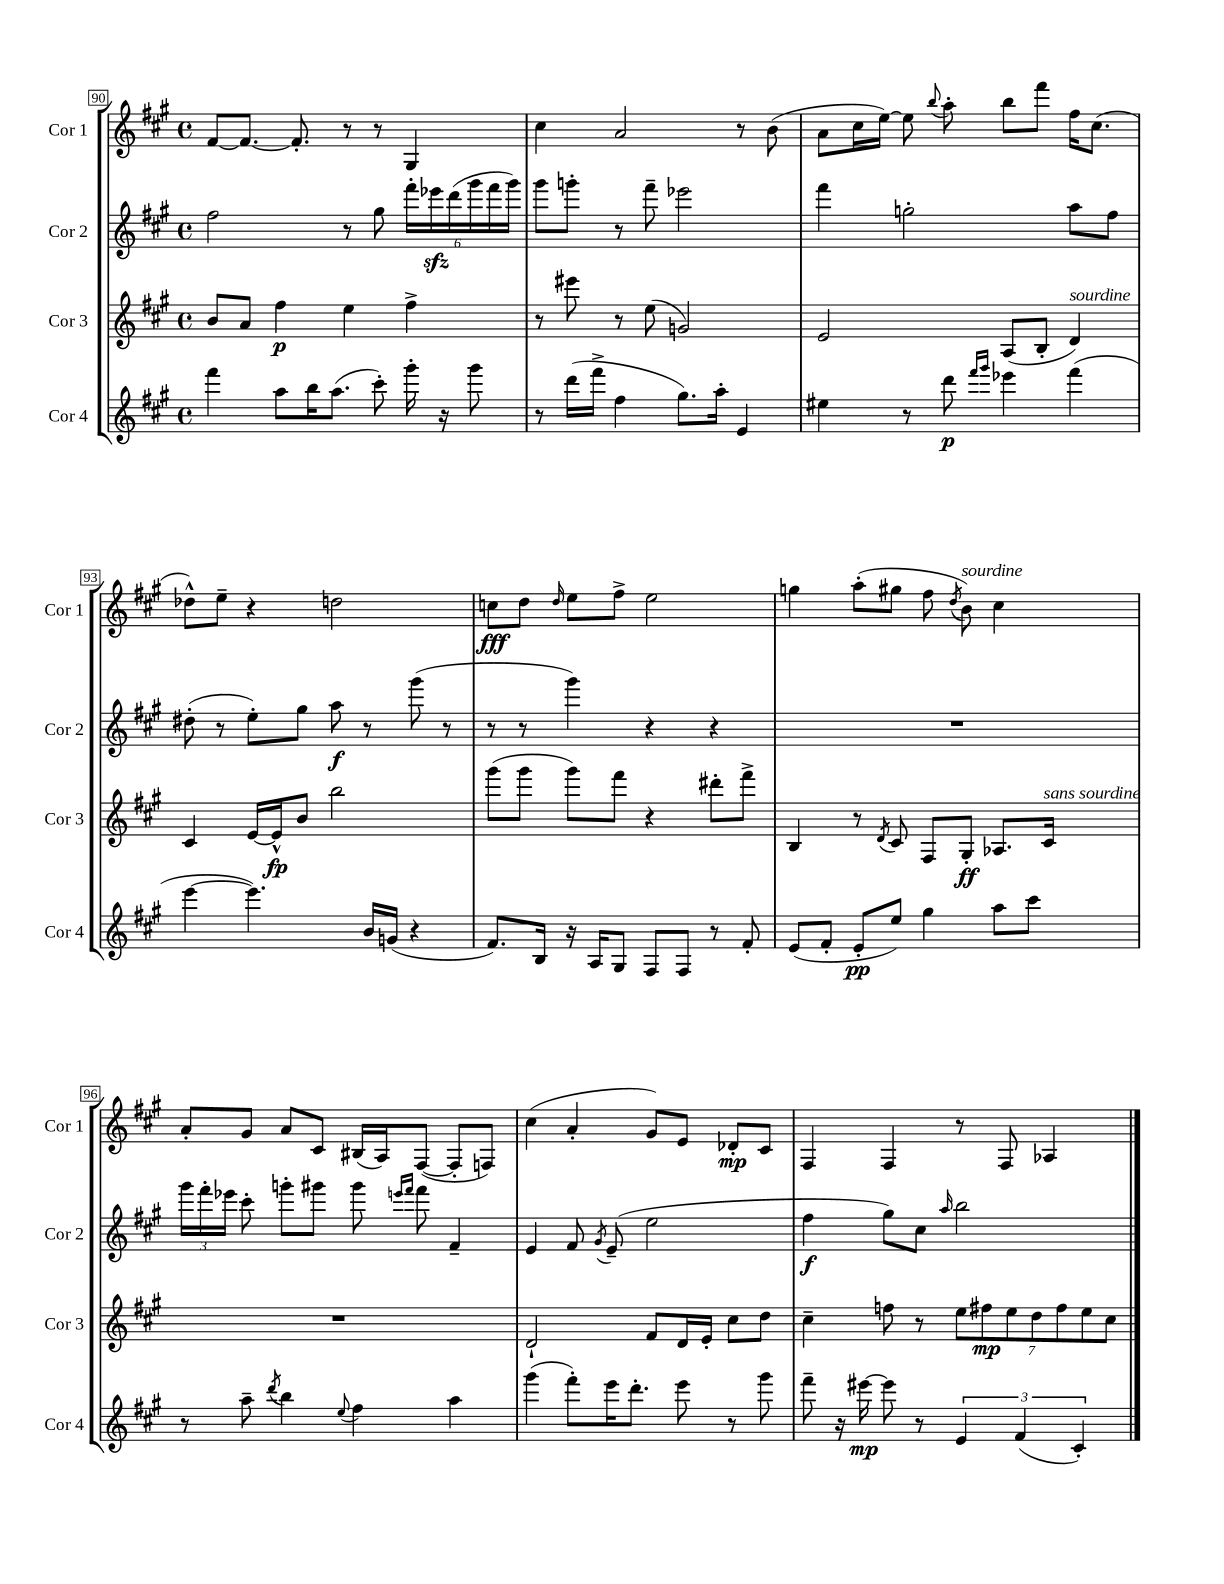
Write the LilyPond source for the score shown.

<<
\new StaffGroup <<
\new Staff = "s0" \with { instrumentName = "Cor 1" shortInstrumentName = "Cor 1" } {
    \clef treble \key a \major \defaultTimeSignature \time 4/4
    \autoBeamOff fis'8[~ fis'8.]~ fis'8.-. r8 r8 gis4 |
    cis''4 a'2 r8 b'8( |
    a'8[ cis''16 e''16]~) e''8 \appoggiatura { b''8 } a''8-. b''8[ fis'''8] fis''16[ cis''8.]( |
    des''8[-^) e''8]-- r4 d''2 |
    c''8[\fff d''8] \grace { d''16 } e''8[ fis''8]-> e''2 |
    g''4 a''8[-.( gis''8] fis''8 \acciaccatura { d''8 } b'8^\markup { \italic "sourdine" }) cis''4 |
    a'8[-. gis'8] a'8[ cis'8] bis16[( a16) fis8]~( fis8[-. f8]) |
    cis''4( a'4-. gis'8[) e'8] des'8[-.\mp cis'8] |
    fis4 fis4 r8 fis8 aes4 \bar "|." |
}
\new Staff = "s1" \with { instrumentName = "Cor 2" shortInstrumentName = "Cor 2" } {
    \clef treble \key a \major \defaultTimeSignature \time 4/4
    \autoBeamOff fis''2 r8 gis''8 \tuplet 6/4 { fis'''16[-. ees'''16\sfz d'''16( gis'''16 fis'''16 gis'''16]) } |
    gis'''8[ g'''8]-. r8 fis'''8-- ees'''2 |
    fis'''4 g''2-. a''8[ fis''8] |
    dis''8-.( r8 e''8[-.) gis''8] a''8\f r8 gis'''8( r8 |
    r8 r8 gis'''4) r4 r4 |
    R1 |
    \tuplet 3/2 { gis'''16[ fis'''16-. ees'''16] } cis'''8-. g'''8[-. gis'''8] gis'''8 \grace { e'''16[ fis'''16] } fis'''8 fis'4-- |
    e'4 fis'8 \acciaccatura { gis'8 } e'8--( e''2 |
    fis''4\f gis''8[) cis''8] \grace { a''16 } b''2 \bar "|." |
}
\new Staff = "s2" \with { instrumentName = "Cor 3" shortInstrumentName = "Cor 3" } {
    \clef treble \key a \major \defaultTimeSignature \time 4/4
    \autoBeamOff b'8[ a'8] fis''4\p e''4 fis''4-> |
    r8 eis'''8 r8 e''8( g'2) |
    e'2 a8[( b8]-. d'4^\markup { \italic "sourdine" }) |
    cis'4 e'16[~ e'16-^\fp b'8] b''2 |
    gis'''8[( gis'''8] gis'''8[) fis'''8] r4 dis'''8[-. fis'''8]-> |
    b4 r8 \acciaccatura { d'8 } cis'8 fis8[ gis8]-.\ff aes8.[ cis'16]^\markup { \italic "sans sourdine" } |
    R1 |
    d'2-! fis'8[ d'16 e'16]-. cis''8[ d''8] |
    cis''4-- f''8 r8 \tuplet 7/4 { e''8[ fis''8\mp e''8 d''8 fis''8 e''8 cis''8] } \bar "|." |
}
\new Staff = "s3" \with { instrumentName = "Cor 4" shortInstrumentName = "Cor 4" } {
    \clef treble \key a \major \defaultTimeSignature \time 4/4
    \autoBeamOff fis'''4 a''8[ b''16 a''8.]( cis'''8-.) gis'''16-. r16 gis'''8 |
    r8 d'''16[( fis'''16]-> fis''4 gis''8.[) a''16]-. e'4 |
    eis''4 r8 d'''8\p \grace { fis'''16[ gis'''16] } ees'''4 fis'''4( |
    e'''4~ e'''4.) b'16[ g'16]( r4 |
    fis'8.[) b16] r16 a16[ gis8] fis8[ fis8] r8 fis'8-. |
    e'8[( fis'8]-. e'8[-.\pp e''8]) gis''4 a''8[ cis'''8] |
    r8 a''8-- \acciaccatura { d'''8 } b''4 \appoggiatura { e''8 } fis''4 a''4 |
    gis'''4( fis'''8[-.) e'''16 d'''8.]-. e'''8 r8 gis'''8 |
    fis'''8-- r16 eis'''16~\mp eis'''8 r8 \tuplet 3/2 { e'4 fis'4( cis'4-.) } \bar "|." |
}
>>
>>
\layout { \context { \Score currentBarNumber = #90 \override BarNumber.stencil = #(make-stencil-boxer 0.1 0.3 ly:text-interface::print) } }
